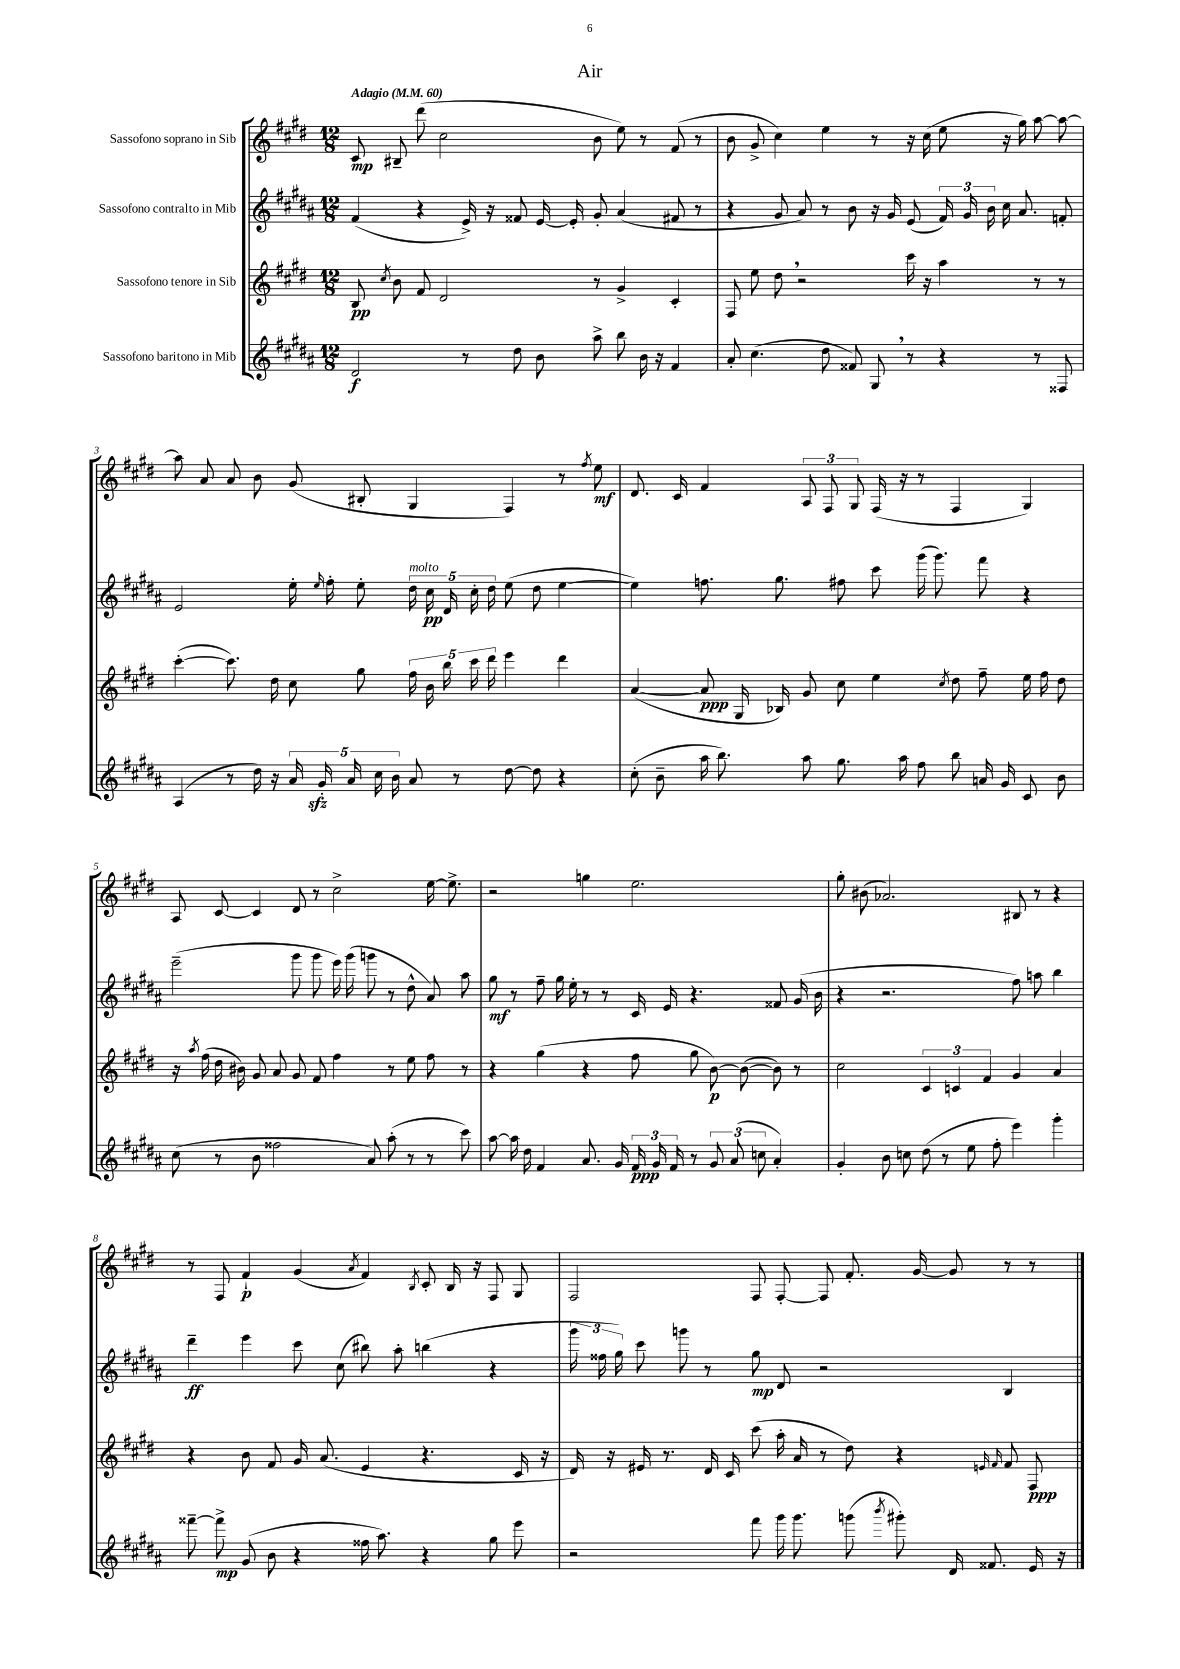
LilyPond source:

\header { title = "Air" }
<<
\new StaffGroup <<
\new Staff = "s0" \with { instrumentName = "Sassofono soprano in Sib" } {
    \clef treble \key e \major \numericTimeSignature \time 12/8 \tempo "Adagio" 4 = 60
    \autoBeamOff cis'8\mp bis8-- dis'''8( cis''2 b'8 e''8) r8 fis'8( r8 |
    b'8 gis'8-> cis''4) e''4 r8 r16 cis''16( e''8 r16 gis''16) a''8~ a''8~ |
    a''8 a'8 a'8 b'8 gis'8( bis8-. gis4 fis4) r8 \acciaccatura { fis''8 } e''8\mf |
    dis'8. cis'16 fis'4 \tuplet 3/2 { a8 fis8 gis8 } fis16( r16 r8 fis4 gis4) |
    a8 cis'8~ cis'4 dis'8 r8 cis''2-> e''16~ e''8.-> |
    r2 g''4 e''2. |
    gis''8-. bis'8( aes'2.) bis8 r8 r4 |
    r8 fis8 fis'4-!\p gis'4( \acciaccatura { a'8 } fis'4) \acciaccatura { b8 } cis'8-. b16 r16 fis8 gis8 |
    fis2 fis8 fis8~-. fis8 fis'8.-. gis'16~ gis'8 r8 r8 \bar "|." |
}
\new Staff = "s1" \with { instrumentName = "Sassofono contralto in Mib" } {
    \clef treble \key b \major \numericTimeSignature \time 12/8
    \autoBeamOff fis'4( r4 e'16->) r16 fisis'8 e'16~ e'16-. gis'8-. ais'4( fis'8 r8 |
    r4 gis'8 ais'8) r8 b'8 r16 gis'16 e'8( \tuplet 3/2 { fis'16) gis'16 b'16 } cis''16 ais'8. f'8-. |
    e'2 e''16-. \grace { e''16 } fis''16-. e''8-. \tuplet 5/4 { dis''16^\markup { \italic "molto" } cis''16\pp dis'16 cis''16-. dis''16 } e''8( dis''8 e''4~ |
    e''4) f''8. gis''8. fis''8 cis'''8 gis'''16( gis'''8.) fis'''8 r4 |
    e'''2--( gis'''8 gis'''8 e'''16) gis'''16( g'''8 r8 dis''8-^ ais'8) ais''8 |
    gis''8\mf r8 fis''8-- gis''16 e''16-. r8 r8 cis'16 e'16 r4. fisis'8 gis'16( b'16 |
    r4 r2. fis''8) a''8 b''4 |
    dis'''4--\ff e'''4 cis'''8 cis''8( bis''8) ais''8-. b''4( r4 |
    \tuplet 3/2 { gis'''16 fisis''16 gis''16) } cis'''8 g'''8 r8 gis''8\mp dis'8 r2 b4 \bar "|." |
}
\new Staff = "s2" \with { instrumentName = "Sassofono tenore in Sib" } {
    \clef treble \key e \major \numericTimeSignature \time 12/8
    \autoBeamOff b8\pp \acciaccatura { cis''8 } b'8 fis'8 dis'2 r8 gis'4-> cis'4-. |
    fis8 e''8 dis''8 \breathe r2 cis'''16 r16 a''4 r8 r8 |
    cis'''4~-.( cis'''8.) dis''16 cis''8 gis''8 \tuplet 5/4 { fis''16 b'16 b''16 cis'''16 dis'''16 } e'''4 dis'''4 |
    a'4~( a'8\ppp gis16 bes16) gis'8 cis''8 e''4 \acciaccatura { cis''8 } dis''8 fis''8-- e''16 fis''16 dis''8 |
    r16 \acciaccatura { a''8 } fis''16( dis''16 bis'16) gis'8 a'8 gis'8 fis'8 fis''4 r8 e''8 fis''8 r8 |
    r4 gis''4( r4 fis''8 gis''8 b'8~\p) b'8~( b'8) r8 |
    cis''2 \tuplet 3/2 { cis'4 c'4 fis'4 } gis'4 a'4 |
    r4 b'8 fis'8 gis'16 a'8.( e'4 r4. cis'16 r16 |
    dis'16) r16 eis'16 r8. dis'16 cis'16 cis'''8( a''16-. a'16 r8 dis''8) r4 \grace { e'16 fis'16 } fis'8 fis8\ppp \bar "|." |
}
\new Staff = "s3" \with { instrumentName = "Sassofono baritono in Mib" } {
    \clef treble \key b \major \numericTimeSignature \time 12/8
    \autoBeamOff dis'2\f r8 dis''8 b'8 ais''8-> b''8 b'16 r16 fis'4 |
    ais'8-. cis''4.( dis''8 fisis'8) gis8 \breathe r8 r4 r8 fisis8 |
    ais4( r8 dis''16) r16 \tuplet 5/4 { ais'16 gis'16-.\sfz ais'16 cis''16 b'16 } ais'8 r8 dis''8~ dis''8 r4 |
    cis''8-.( b'8-- ais''16 b''8.) ais''8 gis''8. ais''16 fis''8 b''8 a'16 gis'16 cis'8 b'8 |
    cis''8( r8 b'8 fisis''2 ais'8) ais''8-.( r8 r8 cis'''8) |
    ais''8~ ais''16 dis''16 fis'4 ais'8. gis'16 \tuplet 3/2 { fis'16\ppp gis'16 fis'16 } r8 \tuplet 3/2 { gis'8 ais'8( c''8 } ais'4-.) |
    gis'4-. b'8 c''8 dis''8( r8 e''8 fis''8-. e'''4) gis'''4-. |
    fisis'''8~-- fisis'''8->\mp gis'8( b'8 r4 fisis''16 ais''8.) r4 gis''8 e'''8 |
    r2 fis'''8 gis'''16 gis'''8. g'''8( \acciaccatura { b'''8 } gis'''8-.) dis'16 fisis'8. e'16 r16 \bar "|." |
}
>>
>>
